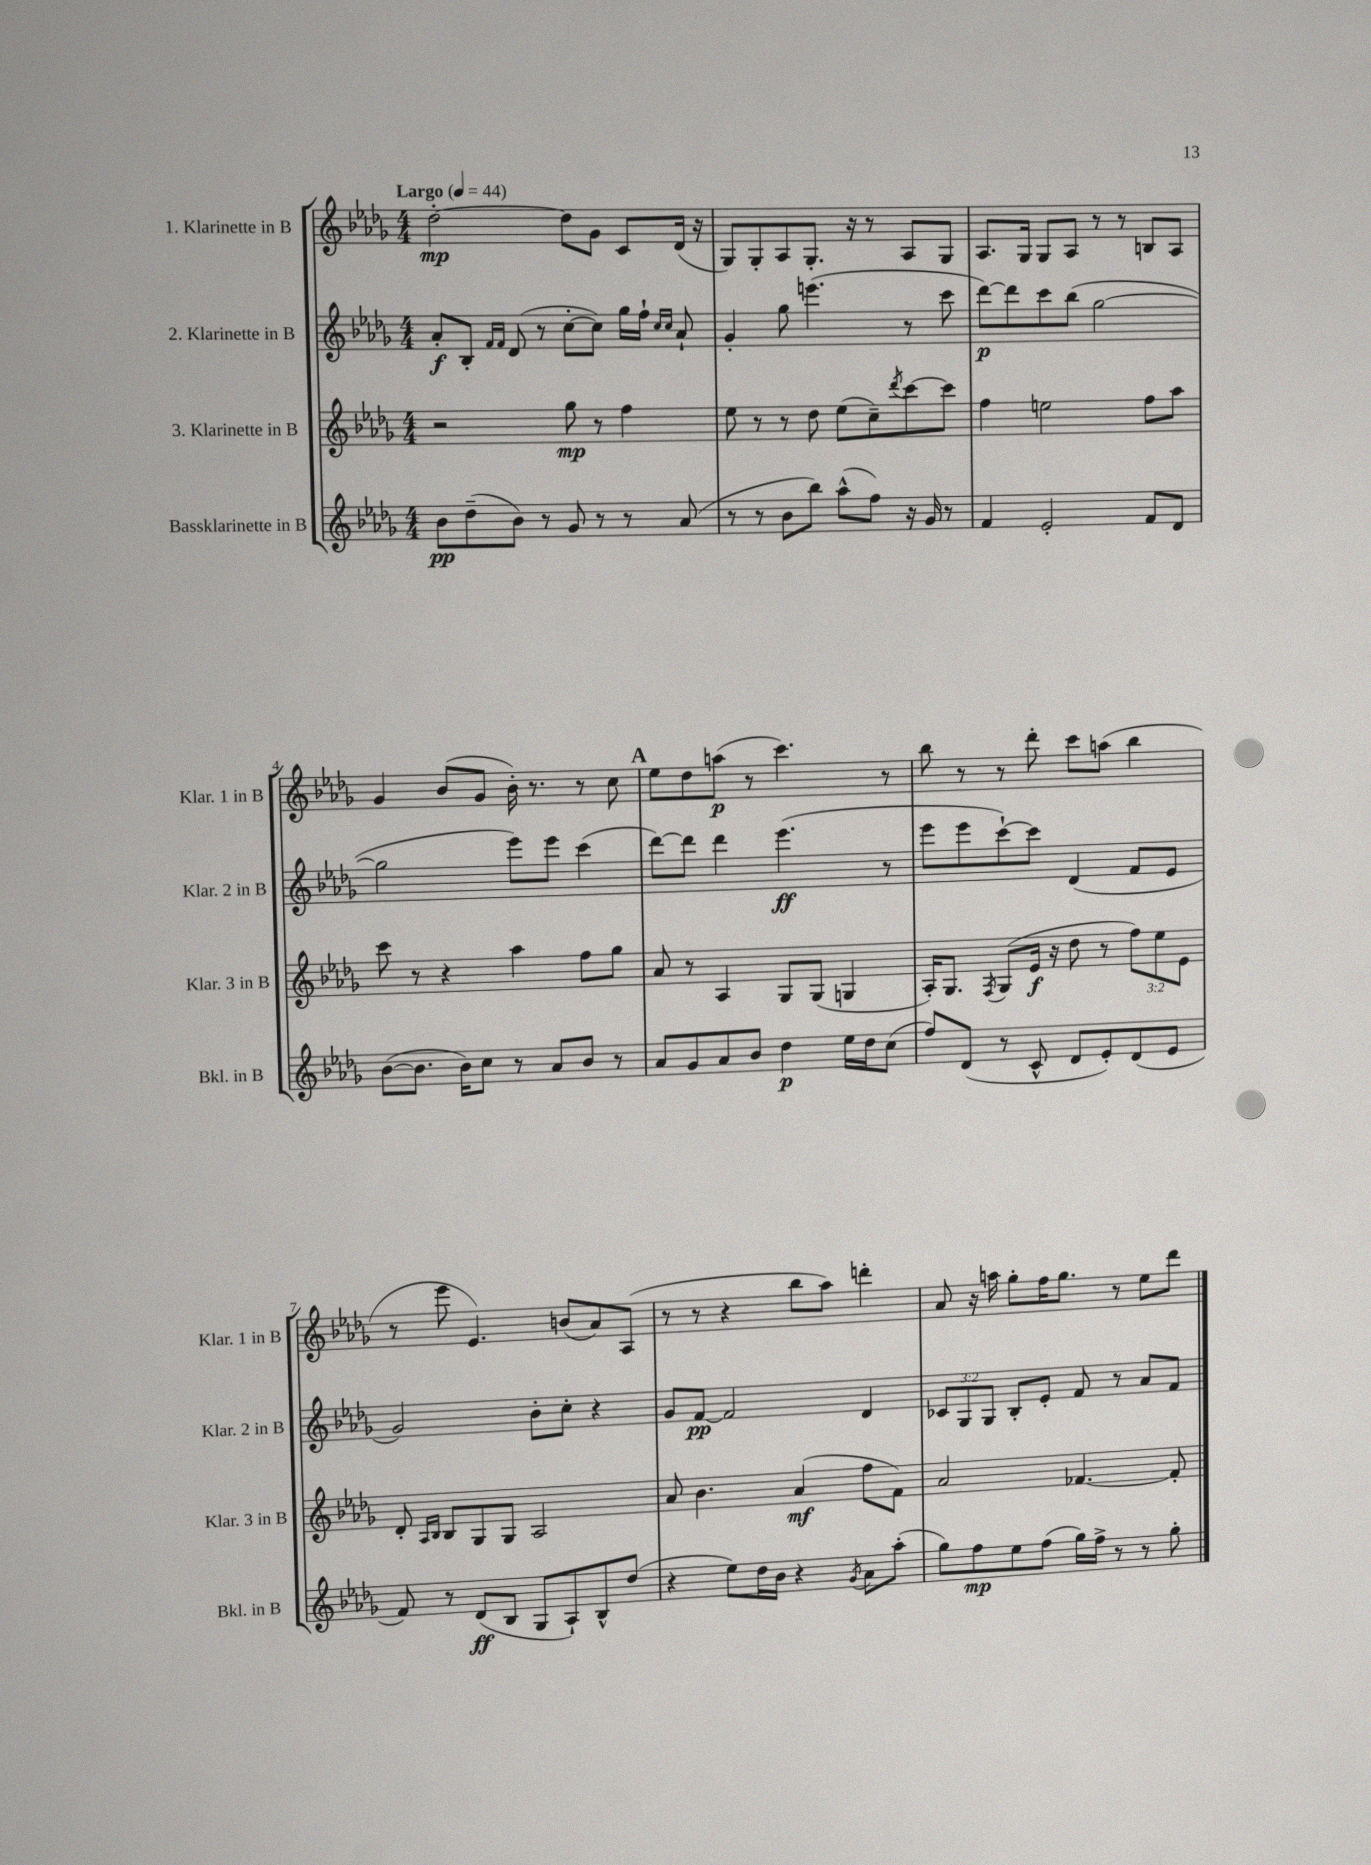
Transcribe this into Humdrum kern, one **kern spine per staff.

**kern	**dynam	**kern	**dynam	**kern	**dynam	**kern	**dynam
*part4	*part4	*part3	*part3	*part2	*part2	*part1	*part1
*staff4	*staff4	*staff3	*staff3	*staff2	*staff2	*staff1	*staff1
*I"Bassklarinette in B	*	*I"3. Klarinette in B	*	*I"2. Klarinette in B	*	*I"1. Klarinette in B	*
*I'Bkl. in B	*	*I'Klar. 3 in B	*	*I'Klar. 2 in B	*	*I'Klar. 1 in B	*
*clefG2	*	*clefG2	*	*clefG2	*	*clefG2	*
*k[b-e-a-d-g-]	*	*k[b-e-a-d-g-]	*	*k[b-e-a-d-g-]	*	*k[b-e-a-d-g-]	*
*M4/4	*	*M4/4	*	*M4/4	*	*M4/4	*
*MM44	*	*MM44	*	*MM44	*	*MM44	*
=1	=1	=1	=1	=1	=1	=1	=1
!	!	!	!	!	!	!LO:TX:a:B:t=Largo	!
8b-\L	pp	2r	.	8a-'/L	f	[2dd-'\	mp
(8dd-~\	.	.	.	8B-'/J	.	.	.
.	.	.	.	16qqf/LL	.	.	.
.	.	.	.	16qqf/JJ	.	.	.
8b-\J)	.	.	.	(8d-/	.	.	.
8r	.	.	.	8r	.	.	.
8g-/	.	8gg-\	mp	[8cc'\L	.	8dd-\L]	.
8r	.	8r	.	8cc\J])	.	8g-\J	.
8r	.	4ff\	.	16gg-\LL	.	8c/L	.
.	.	.	.	16ff`\JJ	.	.	.
.	.	.	.	16qqcc/LL	.	.	.
.	.	.	.	16qqcc/JJ	.	.	.
(8a-/	.	.	.	8a-`/	.	(16d-/Jk	.
.	.	.	.	.	.	16r	.
=2	=2	=2	=2	=2	=2	=2	=2
8r	.	8ee-\	.	4g-'/	.	8G-/L)	.
8r	.	8r	.	.	.	8G-'/	.
8b-\L	.	8r	.	8gg-\	.	8A-/	.
8bb-\J)	.	8dd-\	.	(4.eeen\	.	8.G-'/J	.
(8aa-^^\L	.	(8ee-\L	.	.	.	.	.
.	.	.	.	.	.	16r	.
8ff\J)	.	8cc~\)	.	.	.	8r	.
.	.	8qddd-/	.	.	.	.	.
16r	.	[8ccc\	.	8r	.	8A-/L	.
16g-/	.	.	.	.	.	.	.
8r	.	8ccc\J]	.	8ccc\	.	8G-/J	.
=3	=3	=3	=3	=3	=3	=3	=3
4f/	.	4ff\	.	[8ddd-\L)	p	8.A-/L	.
.	.	.	.	8ddd-\]	.	.	.
.	.	.	.	.	.	16G-/Jk	.
2e-'/	.	2een\	.	8ccc\	.	8G-/L	.
.	.	.	.	(8bb-\J	.	8A-/J	.
.	.	.	.	[2gg-\	.	8r	.
.	.	.	.	.	.	8r	.
8f/L	.	8ff\L	.	.	.	8Bn/L	.
8d-/J	.	8aa-\J	.	.	.	8A-/J	.
!!LO:LB:g=z
=4	=4	=4	=4	=4	=4	=4	=4
([8b-\L	.	8ccc\	.	2gg-\]	.	4g-/	.
8.b-\J]	.	8r	.	.	.	.	.
.	.	4r	.	.	.	(8b-/L	.
16b-\KL)	.	.	.	.	.	.	.
8cc\J	.	.	.	.	.	8g-/J	.
8r	.	4aa-\	.	8eee-\L)	.	16b-'\)	.
.	.	.	.	.	.	8.r	.
8a-/L	.	.	.	8eee-\J	.	.	.
8b-/J	.	8ff\L	.	(4ccc\	.	8r	.
8r	.	8gg-\J	.	.	.	8cc\	.
!!LO:REH:place=s1:t=A
=5	=5	=5	=5	=5	=5	=5	=5
8a-/L	.	8a-/	.	[8ddd-\L)	.	8ee-\L	.
8g-/	.	8r	.	8ddd-\J]	.	8dd-\	.
8a-/	.	4A-/	.	4ddd-\	.	(8aan\J	p
8b-/J	.	.	.	.	.	8r	.
4dd-\	p	8G-/L	.	(4.eee-\	ff	4.ccc\)	.
.	.	(8G-/J	.	.	.	.	.
16ee-\LL	.	4Gn/	.	.	.	.	.
16dd-\J	.	.	.	.	.	.	.
(8cc\J	.	.	.	8r	.	8r	.
=6	=6	=6	=6	=6	=6	=6	=6
8ff/L)	.	16A-'/KL)	.	8eee-\L	.	8bb-\	.
.	.	8.G-/J	.	.	.	.	.
(8d-/J	.	.	.	8eee-\	.	8r	.
.	.	8qF/	.	.	.	.	.
8r	.	(8G-/L	.	[8ccc`\)	.	8r	.
8c^^/	.	16e-/Jk	f	8ccc\J]	.	8ddd-'\	.
.	.	16r	.	.	.	.	.
8d-/L	.	8dd-\	.	(4d-/	.	8ccc\L	.
8e-'/)	.	8r	.	.	.	(8aan\J	.
(8d-/	.	12ff\L)	.	8f/L	.	4bb-\	.
.	.	12ee-\	.	.	.	.	.
8e-/J	.	.	.	8e-/J	.	.	.
.	.	12e-\J	.	.	.	.	.
!!LO:LB:g=z
=7	=7	=7	=7	=7	=7	=7	=7
8f/)	.	8d-'/	.	2g-/)	.	8r	.
.	.	16qqA-/LL	.	.	.	.	.
.	.	16qqB-/JJ	.	.	.	.	.
8r	.	8B-/L	.	.	.	8eee-\	.
(8d-/L	ff	8G-/	.	.	.	4.e-/)	.
8B-/J	.	8G-/J	.	.	.	.	.
8G-/L	.	2A-/	.	8b-'\L	.	.	.
8A-`/)	.	.	.	8cc'\J	.	(8bn/L	.
8B-^^/	.	.	.	4r	.	8a-/)	.
(8dd-/J	.	.	.	.	.	(8A-/J	.
=8	=8	=8	=8	=8	=8	=8	=8
4r	.	8a-/	.	8g-/L	.	8r	.
.	.	4.b-\	.	[8f/J	pp	8r	.
8ee-\L)	.	.	.	2f/]	.	4r	.
16dd-\L	.	.	.	.	.	.	.
16b-\JJ	.	.	.	.	.	.	.
4r	.	(4a-/	mf	.	.	8bb-\L	.
.	.	.	.	.	.	8aa-\J)	.
8qg-/	.	.	.	.	.	.	.
8a-\L	.	8ff\L	.	4d-/	.	4dddn'\	.
(8aa-'\J	.	8f\J)	.	.	.	.	.
=9	=9	=9	=9	=9	=9	=9	=9
8gg-\L)	.	2a-/	.	12c-X/L	.	8a-/	.
.	.	.	.	12G-/	.	.	.
8ff\	mp	.	.	.	.	16r	.
.	.	.	.	12G-/J	.	.	.
.	.	.	.	.	.	16aan\	.
8ee-\	.	.	.	8B-'/L	.	8gg-'\L	.
(8ff\J	.	.	.	8e-'/J	.	16ff\K	.
.	.	.	.	.	.	8.gg-\J	.
16gg-\LL)	.	[4.f-X/	.	8f/	.	.	.
16ff^\JJ	.	.	.	.	.	.	.
8r	.	.	.	8r	.	8r	.
8r	.	.	.	8a-/L	.	8ee-\L	.
8gg-'\	.	8f-'/]	.	8f/J	.	8ddd-\J	.
==	==	==	==	==	==	==	==
*-	*-	*-	*-	*-	*-	*-	*-
